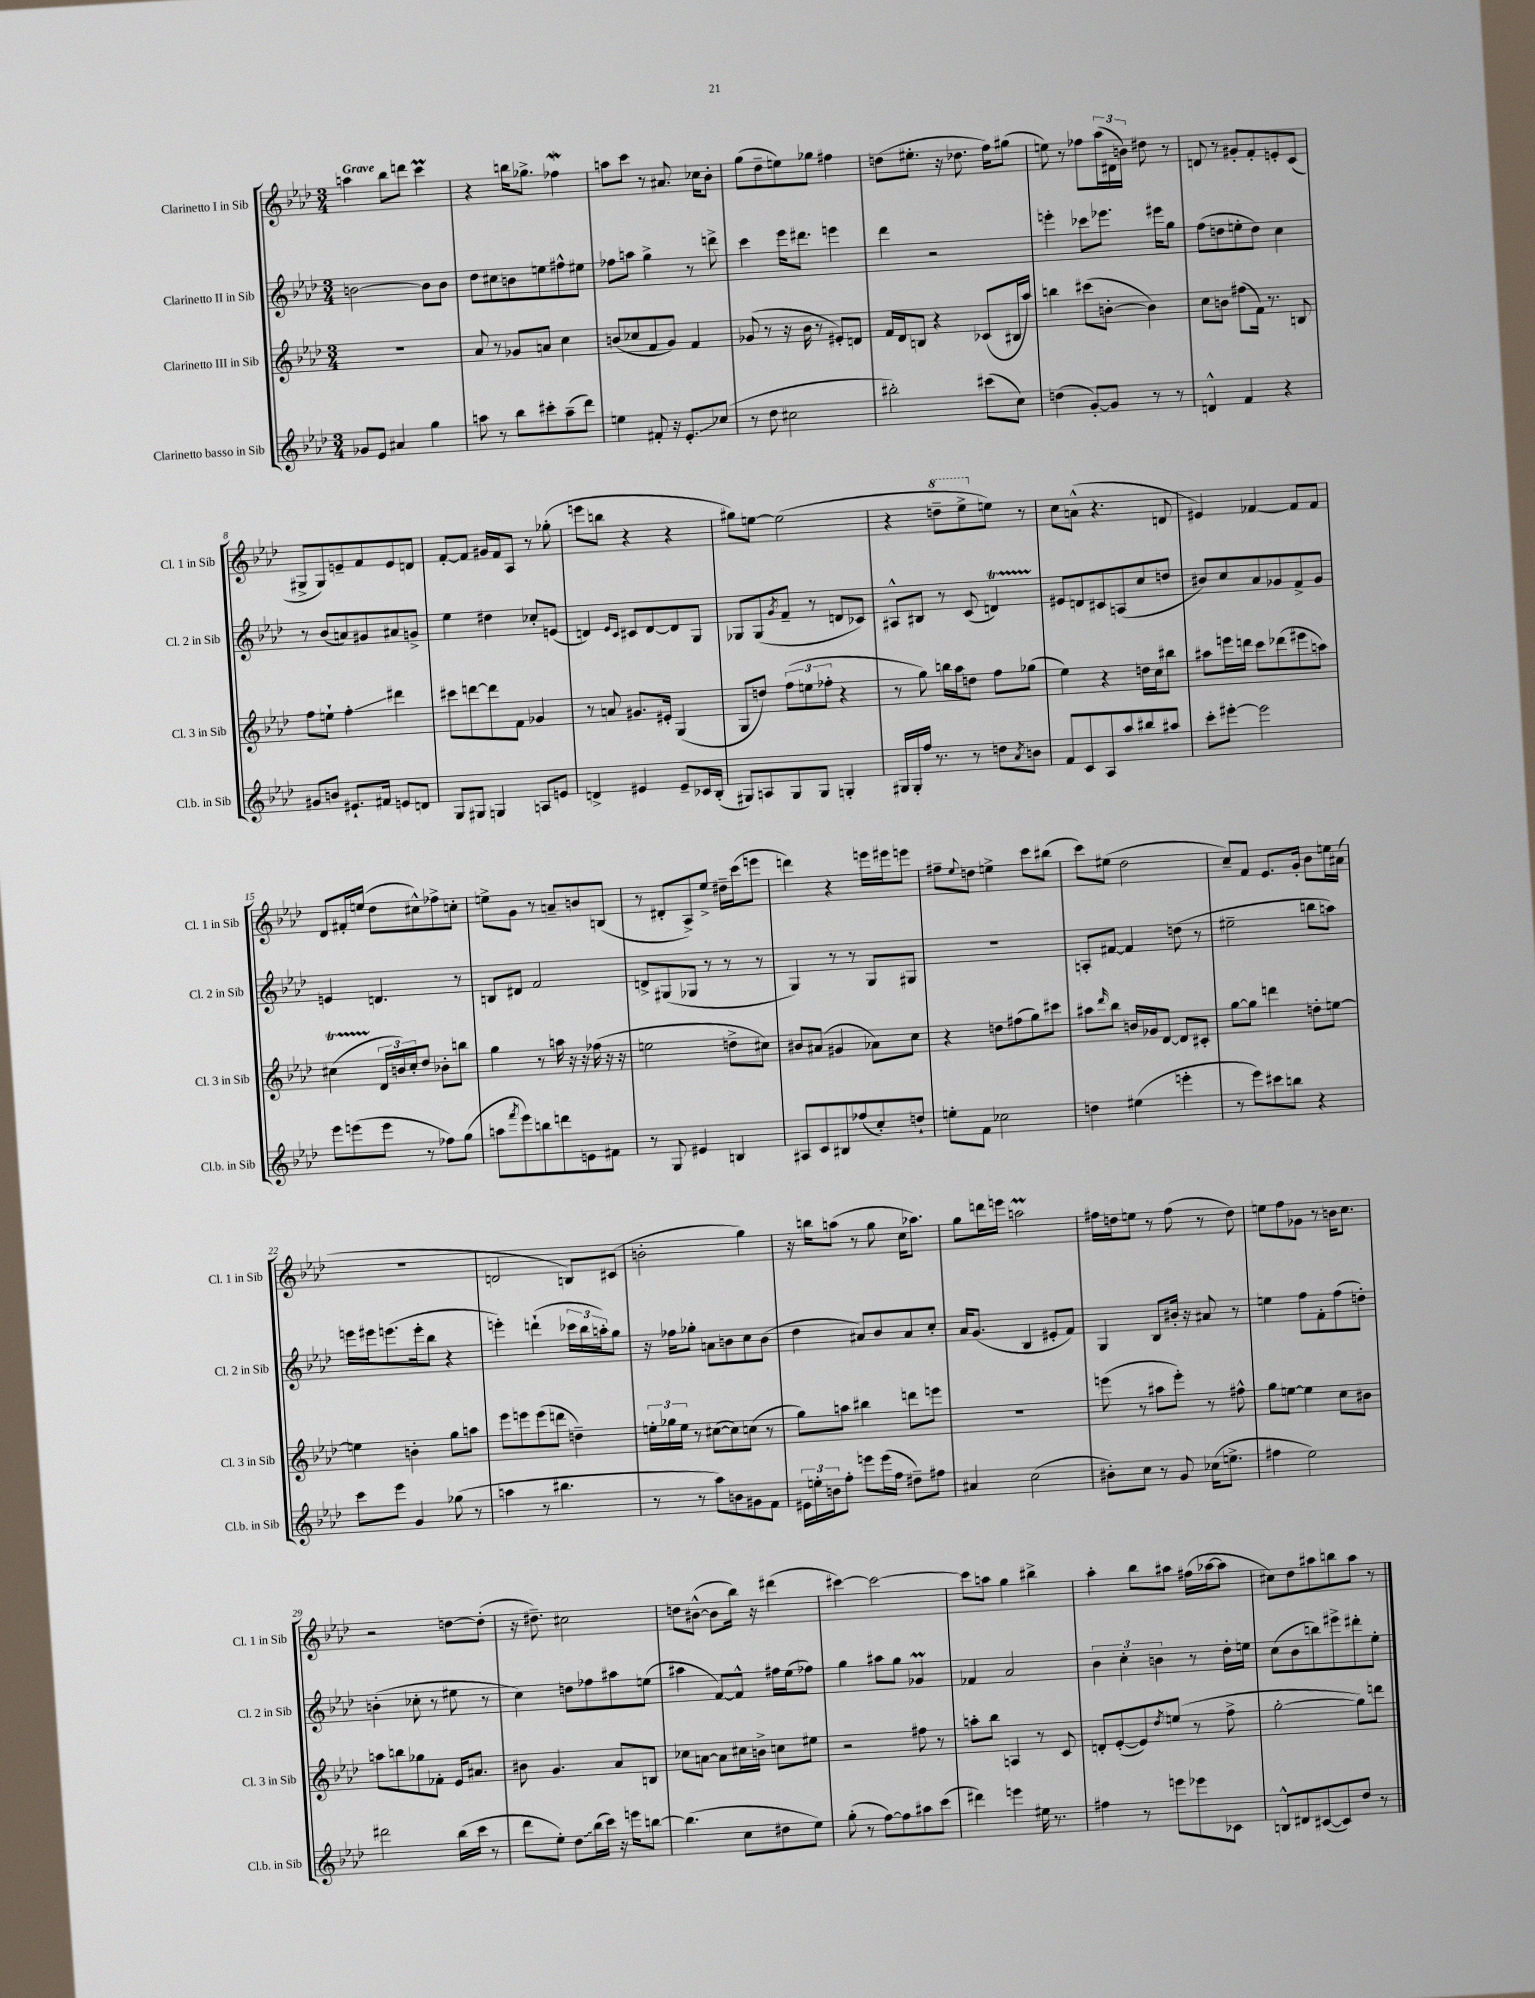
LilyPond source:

<<
\new StaffGroup <<
\new Staff = "s0" \with { instrumentName = "Clarinetto I in Sib" shortInstrumentName = "Cl. 1 in Sib" } {
    \clef treble \key aes \major \numericTimeSignature \time 3/4 \tempo "Grave"
    a''4 bes''8 d'''8 c'''4\prall |
    r4 b''16 ges''8.-> fes''4\mordent |
    a''8 c'''8 r8 ais'8. ces''16 bes'8-. |
    g''8( des''8-- e''8) ges''8 fis''4 |
    d''8( eis''8.-. r16 des''8. f''16) gis''8( |
    e''8) r8 fes''8 \tuplet 3/2 { aes''16( dis'16 b'16) } dis''8 r8 |
    d'8 r8 gis'8-. f'8-. e'8-. c'8( |
    gis8-> gis8) e'8-- f'8 e'8 d'8 |
    f'8~-. f'8 gis'16 f'16 aes8 r8 ges''8-.( |
    e'''8 b''8 r4 r4 |
    gis''8) e''8~ e''2( |
    r4 \ottava #1 d'''8-- ees'''8-> \ottava #0 e''8) r8 |
    c''8 a'8-^( r4. d'8 |
    eis'4) fes'4~ fes'8 fes'8 |
    des'8 fis'16-. e''16( des''8 cis''8-^) fes''8-> c''8-. |
    e''8-> g'8 r8 a'8-- b'8 b8( |
    r8 dis'8-. aes8->) ees''8-> dis''16-- c'''16( e'''8 |
    d'''4) r4 e'''16 eis'''16 e'''8 |
    fis''8-- \appoggiatura { ees''8 } d''8 e''4-> c'''8 bis''8( |
    c'''8) eis''8( des''2 |
    c''8--) f'8 ees'8. g'16-. bes'8 e''16 ais'16( |
    R2. |
    d'2 b8) cis'8( |
    b'2-. g''4) |
    r16 b''16 a''8( r8 g''8 c''16 aes''8.) |
    g''8 d'''16 e'''16 a''2\prall |
    fis''16 d''16 e''8 r8 fis''8( r8 d''8) |
    e''8 f''8 ges'8 r8 b'16 c''8. |
    r2 d''8~ d''8-.( |
    r16 dis''8.--) cis''2 |
    d''8 bis'8~-^( bis'8 bes''16) r16 dis'''4( |
    cis'''4~) cis'''2~ |
    cis'''8 a''8 g''4 bis''4-> |
    aes''4-. bes''8 ais''8 fis''16( aes''16~ aes''8 |
    cis''8) des''8 ais''8 b''8 ais''8 r8 \bar "|." |
}
\new Staff = "s1" \with { instrumentName = "Clarinetto II in Sib" shortInstrumentName = "Cl. 2 in Sib" } {
    \clef treble \key aes \major \numericTimeSignature \time 3/4
    b'2~ b'8 b'8 |
    des''8 cis''8 b'8 e''8 fis''8-^ eis''8 |
    fes''8 a''8 g''4-> r8 d'''8-> |
    c'''4 ees'''16 dis'''8. e'''4 |
    des'''4 r2 |
    e'''4-. ces'''8 ees'''8. eis'''16 g''8 |
    f''8( d''8 e''8-. d''8) c''4 |
    r8 bes'8( a'8) gis'8 ais'8 g'8-> |
    ees''4 dis''4 ces''8-. e'8( |
    d'4) \grace { ees'16 c'16 } cis'8 d'8~ d'8 g8 |
    ges8 ges8( \acciaccatura { g'8 } f'8-- r8 d'8 ces'8) |
    ais8-^ bis8 r8 c'8( d'4\startTrillSpan) |
    eis'8\stopTrillSpan d'8 cis'8 a8( c''8 d''8 |
    bis'8) c''8 aes'8 ges'8 f'8-> ges'8 |
    e'4 d'4. r8 |
    b8 dis'8 f'2 |
    d'8-> gis8( ges8 r8 r8 r8 |
    g4) r8 r8 g8 gis8 |
    R2. |
    a8-. fis'8~ fis'4 d''8( r8 |
    eis''2-- b''8 a''8) |
    e'''16 eis'''16 e'''8.( e'''16-. bes''8 r4 |
    e'''4-.) d'''4-!( \tuplet 3/2 { ces'''16 bes''16 a''16-.) } g''8 |
    r16 fes''16 ges''8-. a'8 b'8 c''8 b'8( |
    des''4 ais'8) bes'8 ais'8 c''8-. |
    aes'16 g'8.( bes4 eis'8-. f'8) |
    g4 bes8 bis'16-. r16 ais'8 r8 |
    e''4 f''8 f'8-. f''8( d''8-.) |
    b'4-.( ces''8-. r8 eis''8 r8 |
    c''4) d''8 fes''8 ais''8 e''8( |
    ais''4 f'8~) f'8-^ fis''16 ees''16( fes''8) |
    g''4 ais''8 g''8 ges'4\prall |
    fes'4 aes'2 |
    \tuplet 3/2 { bes'4 c''4-. b'4 } r8 des''16-. e''16 |
    c''8( bes'8 b''8) eis'''8-> dis'''8-. ees''8-. \bar "|." |
}
\new Staff = "s2" \with { instrumentName = "Clarinetto III in Sib" shortInstrumentName = "Cl. 3 in Sib" } {
    \clef treble \key aes \major \numericTimeSignature \time 3/4
    R2. |
    aes'8 r8 ges'8 a'8 c''4 |
    b'8( ces''8 f'8 g'8) f'4 |
    ges'8( r8 r16 bes'16 r8 eis'8-.) d'8 |
    f'16 des'16 b8 r4 ces'8( bis16 aes''16) |
    b''4 cis'''8( b'8~-. b'4) |
    c''8 b'8 fis''8( f'16) r8. b8 |
    f''8 e''8-! f''4-.\glissando dis'''4 |
    cis'''8 d'''8~ d'''8 f'8 ges'4 |
    r8 a'8 gis'8. eis'16-. g4( |
    g8 d''8) \tuplet 3/2 { f''8( e''8 fes''8-. } r4 |
    r8 g''8) b''16 aes''16 d''8 f''8 ges''8( |
    ees''4) r4 d''16 c''16 bis''8 |
    ais''8 e'''16 d'''16 c'''8 des'''8( eis'''8 a''8) |
    cis''4\startTrillSpan( \tuplet 3/2 { des'16\stopTrillSpan b'16) cis''16-. } des''8 bes'8-. b''8 |
    g''4 r8 a''16 r16 r16 fes''16( r16 r16 |
    e''2 d''8-> cis''8) |
    bis'8 ais'8( gis'4 aes'8) c''8 |
    r4 d''8 fis''8( g''8) cis'''8 |
    ais''8 \grace { des'''16 } bes''8 b'16 ges'16 des'8~ des'8 cis'8-. |
    g''8~ g''8 d'''4 d''8-. e''8~ |
    e''4 b'4-. g''8 a''8 |
    ees'''8 e'''8 e'''8( d'''8 d''4--) |
    \tuplet 3/2 { e''16-. ges''16 e''16 } r8 cis''8~( cis''8) c''8( r8 |
    g''8) a''8 bis''4 d'''8 e'''8 |
    R2. |
    e'''8( r8 ais''8 e'''8-.) r8 fis''8-^ |
    g''8 e''8~ e''4 c''8 bis'8 |
    a''8 b''8 ges''8 fes'8-. ees'16 ais'8. |
    bis'8 g'4. aes'8 b8 |
    ces''8 a'8~ a'8 cis''16 b'16-> c''8 eis''8 |
    r2 fis''8 r8 |
    a''8-. bes''8 a4 r8 c'8 |
    d'8-. ees'8~-.( ees'8) \acciaccatura { des''8 } e''8( r8 f''8-> |
    g''2~-. g''8) d'''8 \bar "|." |
}
\new Staff = "s3" \with { instrumentName = "Clarinetto basso in Sib" shortInstrumentName = "Cl.b. in Sib" } {
    \clef treble \key aes \major \numericTimeSignature \time 3/4
    ges'8 ees'8 ais'4 g''4 |
    a''8 r8 bes''8 cis'''8-. a''8--( des'''8) |
    e''4 fis'8-. r16 ees'8.-.\glissando ces''8( |
    r8 des''8 cis''2 |
    bis''2-.) cis'''8( c''8) |
    d''4( g'8~-.) g'8 r8 r8 |
    d'4-^ f'4 r4 |
    gis'8 b'8 eis'8.-! fis'16 e'8 d'8 |
    g8 gis8 g4 a8 e'8 |
    d'4-> eis'4 eis'8-- ces'16 bes16-.( |
    gis8) a8 gis8 gis8 g4-. |
    gis16 gis16-. f''16 r8. r8 d''8 \acciaccatura { aes'8 } b'8 |
    f'8 c'8 aes8 aes''8 bis''8 ais''8 |
    c'''8-. eis'''8~-. eis'''2 |
    ees'''8 e'''8( e'''8 r8 fes''8) g''8( |
    a''8 \acciaccatura { f'''8 } ees'''8) b''8 d'''8 e'8 fis'8 |
    r8 g8 eis'4 b4 |
    ais8 c'8 bis8 fes''8( c''8-.) d''8-! |
    e''8-. f'8 ces''2 |
    d''4 eis''4( e'''4-. |
    r8 ees'''8) cis'''8 b''8 r4 |
    c'''8 ees'''8 g'4 ges''8( r8 |
    a''4 r8 bis''4. |
    r8 r8 aes''8) b'8 gis'8 f'8 |
    \tuplet 3/2 { eis'16 e''16-. b'16 } f''8-. e'''8 e'''16( f''16 dis''8--) fis''8 |
    ais'4 c''2( |
    bis'8-.) c''8 r8 g'8 ces''16( e''8.-> |
    fis''4 ees''2) |
    dis'''2 bes''16( c'''16 r8 |
    des'''8 ees''8-.) \once \override Glissando.style = #'zigzag des''8\glissando bes''16( c'''16) r16 e'''16 b''8~ |
    b''4.( c''8 dis''8 ees''8) |
    g''8-.( r8 f''8~) f''8 ais''8 c'''8( |
    dis'''4) e'''4 eis''16 r8. |
    fis''4 r8 e'''8 ees'''8 ces'8 |
    b8-^ dis'8 cis'8~( cis'8) des''8 r8 \bar "|." |
}
>>
>>
